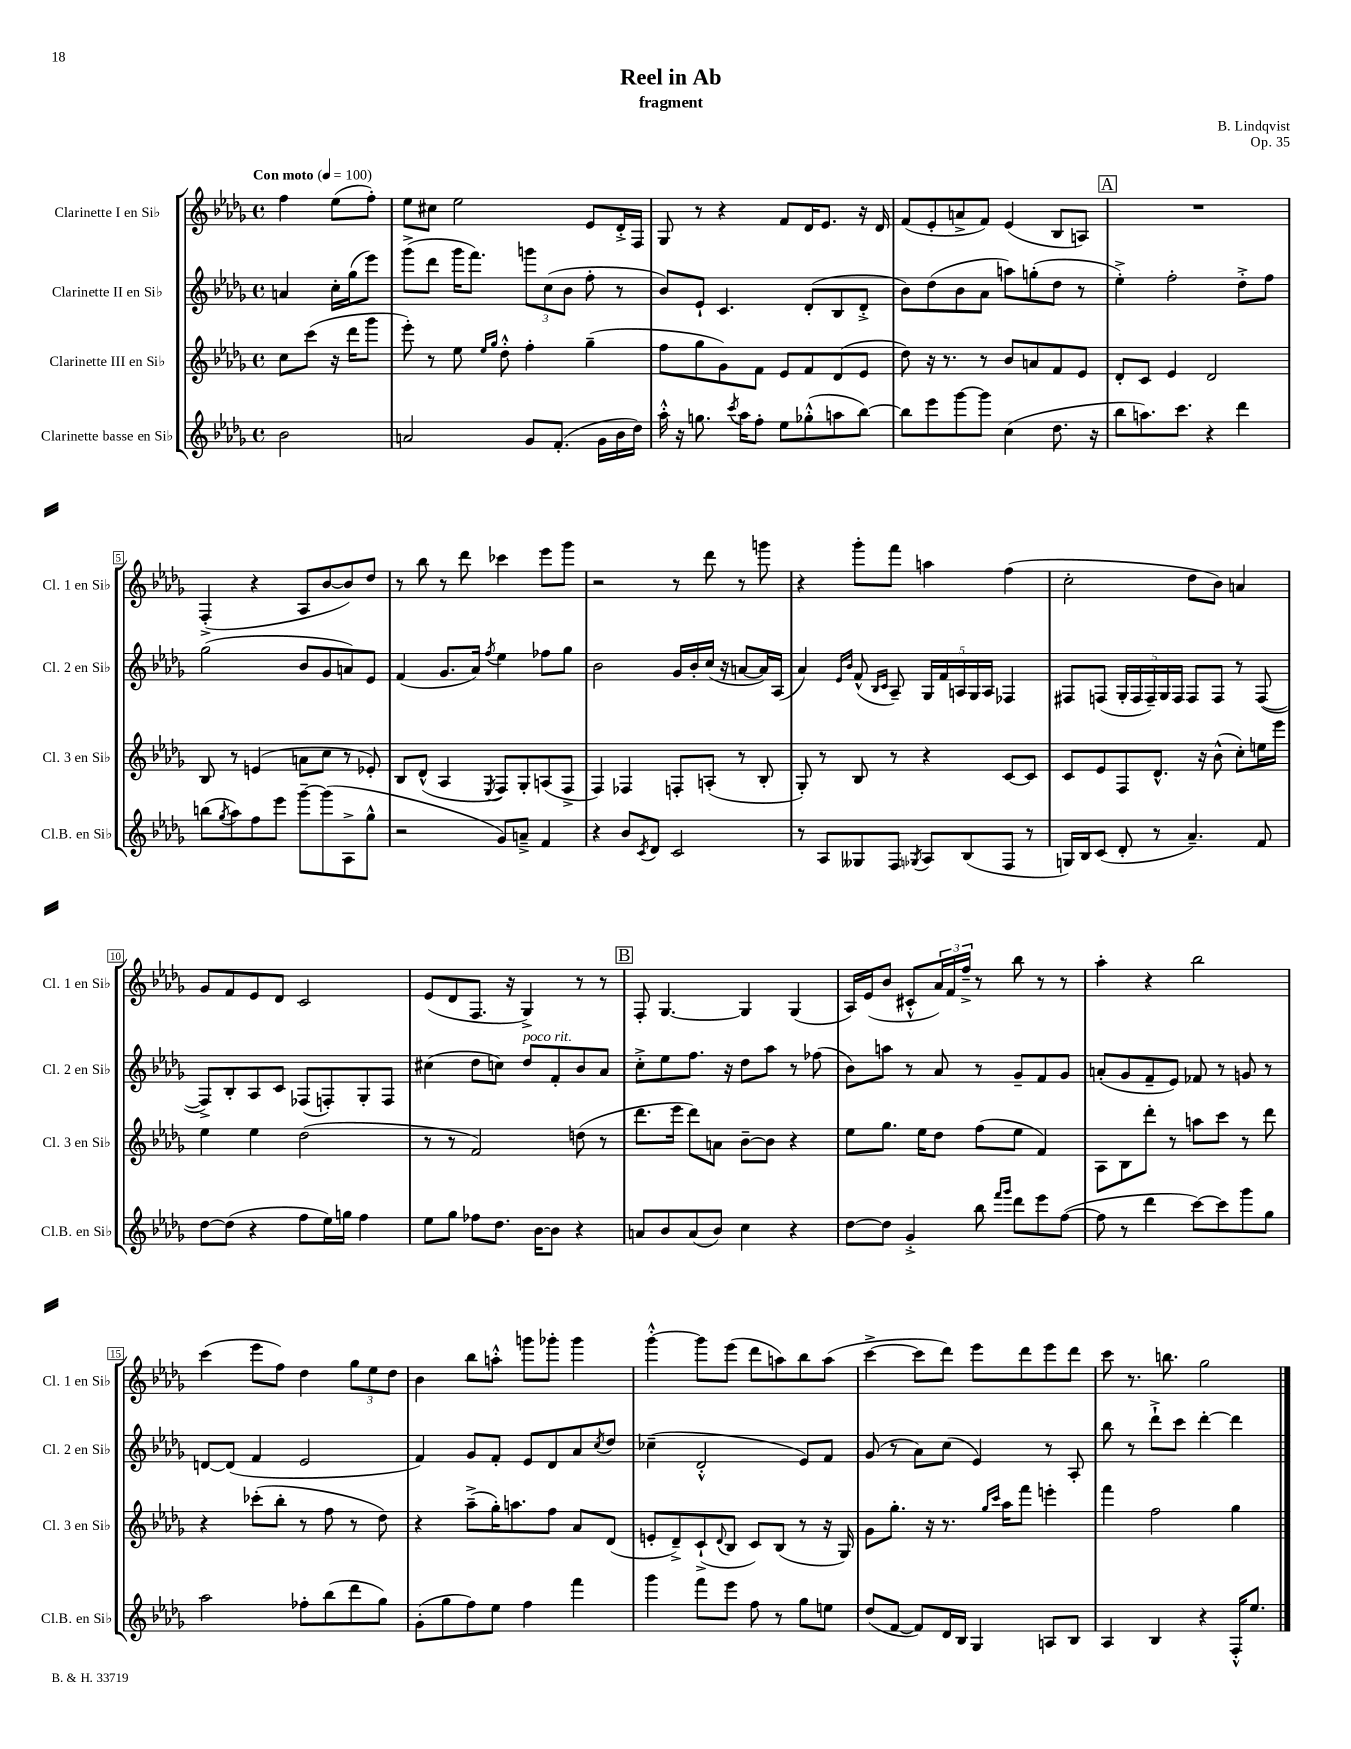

**kern	**kern	**kern	**kern
*staff4	*staff3	*staff2	*staff1
*clefG2	*clefG2	*clefG2	*clefG2
*k[b-e-a-d-g-]	*k[b-e-a-d-g-]	*k[b-e-a-d-g-]	*k[b-e-a-d-g-]
*M4/4	*M4/4	*M4/4	*M4/4
*met(c)	*met(c)	*met(c)	*met(c)
*MM100	*MM100	*MM100	*MM100
2b-	8cc	4a	4ff
.	(8ccc	.	.
.	16r	16cc'	(8ee-
.	16ddd-	(16gg-	.
.	8ggg-	8eee-)	8ff')
=	=	=	=
2a	8eee-')	(8ggg-^	8ee-
.	8r	8ddd-	8cc#
.	8ee-	16ggg-	2ee-
.	.	8.fff)	.
.	16qqee-	.	.
.	16qqgg-	.	.
.	8dd-'^^	.	.
8g-	4ff'	12ggg	.
.	.	(12cc	.
(8.f'	.	.	.
.	.	12b-	.
.	(4gg-~	8ff'	8e-
16g-	.	.	.
16b-	.	8r	16d-'^
16dd-)	.	.	16F
=	=	=	=
16aa-'^^	8ff	8b-)	8G-
16r	.	.	.
8.gg	8gg-	8e-`	8r
.	8g-)	4.c	4r
8qccc	.	.	.
16aa-	.	.	.
8ff'	8f	.	.
8ee-	8e-	.	8f
(8gg-'^^	8f	(8d-'	16d-
.	.	.	8.e-
8aa	(8d-	8B-	.
[8bb-)	8e-	8d-'^	16r
.	.	.	16d-
=	=	=	=
8bb-]	8dd-)	8b-)	(8f
8eee-	16r	(8dd-	8e-'
.	8.r	.	.
[8ggg-	.	8b-	8a^
8ggg-]	8r	8a-	8f)
(4cc	8b-	8aa)	(4e-
.	8a	(8gg'	.
8.dd-	8f	8dd-	8B-
.	8e-	8r	8A)
16r	.	.	.
=	=	=	=
8bb-	8d-'	4ee-'^)	1r
8.aa)	8c	.	.
.	4e-	2ff'	.
8.ccc	.	.	.
4r	2d-	.	.
4ddd-	.	8dd-'^	.
.	.	8ff	.
=	=	=	=
(8bb	8B-	(2gg-	(4F'^
8qgg-	.	.	.
8aa-)	8r	.	.
8ff	(4e	.	4r
8eee-	.	.	.
[8ggg-~	8a	8b-	8A-
(8ggg-]	8cc	8g-	[8b-
8A-^	8r	8a)	8b-])
8gg-^^	8e-')	8e-	8dd-
=	=	=	=
2r	8B-	(4f	8r
.	(8d-^^	.	8bb-
.	4A-	8.g-	8r
.	.	.	8ddd-
.	.	16a-)	.
.	8qE-	8qff	.
8g-)	8F)	4ee-	4ccc-
8a~^	8G-'	.	.
4f	(8A	8ff-	8eee-
.	8F^	8gg-	8ggg-
=	=	=	=
4r	4F)	2b-	2r
8b-	4F-	.	.
8qc	.	.	.
8d-	.	.	.
2c	8F'	16g-	8r
.	.	16b-'	.
.	(8A'	(16cc	8ddd-
.	.	16r	.
.	8r	[8a	8r
.	8B-'	16a])	8ggg
.	.	(16A-	.
=	=	=	=
8r	8G-')	4a-)	4r
8A-	8r	.	.
.	.	16qqe-	.
.	.	16qqb-	.
8G--	8B-	(8f^^	8ggg-'
.	.	16qqB-	.
.	.	16qqc	.
8F	8r	8A-~)	8fff
8qG-	.	.	.
8A-	4r	20G-	4aa
.	.	20f	.
.	.	20A	.
(8B-	.	.	.
.	.	20G-	.
.	.	20A	.
8F	[8c	4F-	(4ff
8r	8c]	.	.
=	=	=	=
16G)	8c	8F#	2cc'
16B-	.	.	.
(8c	8e-	(8F	.
8d-'	8F	20G-'	.
.	.	20F	.
.	.	20F~)	.
8r	8.d-^^	.	.
.	.	20G-	.
.	.	20F	.
4.a-~)	.	8F	8dd-
.	16r	.	.
.	(8b-^^	8F	8b-)
.	8cc')	8r	4a
8f	16ee	([8F	.
.	16eee-	.	.
=	=	=	=
[8dd-	4ee-	8F^])	8g-
(8dd-]	.	8B-'	8f
4r	4ee-	8A-	8e-
.	.	8c	8d-
8ff	(2dd-	(8F-	2c
16ee-)	.	8F')	.
16gg	.	.	.
4ff	.	8G-'	.
.	.	8F	.
=	=	=	=
8ee-	8r	(4cc#	(8e-
8gg-	8r	.	8d-
8ff-	2f)	8dd-	8.F
8.dd-	.	8cc)	.
.	.	.	16r
.	.	8dd-	4G-^)
[16b-	.	.	.
8b-]	.	8f'	.
4r	(8dd	8b-	8r
.	8r	8a-	8r
=	=	=	=
8a	8.ddd-	8cc'^	8F'
8b-	.	8ee-	[4.G-
.	16eee-	.	.
(8a	8ddd-)	8.ff	.
8b-)	8a	.	.
.	.	16r	.
4cc	[8b-~	8dd-	4G-]
.	8b-]	8aa-	.
4r	4r	8r	(4G-
.	.	(8ff-	.
=	=	=	=
[8dd-	8ee-	8b-)	16A-)
.	.	.	(16e-
8dd-]	8.gg-	8aa	8b-
4g-'^	.	8r	8c#'^^
.	16ee-	.	.
.	8dd-	8a-	24a-)
.	.	.	24f
.	.	.	24ff~^
8bb-	(8ff	8r	8r
16qqfff	.	.	.
16qqggg-	.	.	.
8ddd-	8ee-	8g-~	8bb-
8eee-	4f)	8f	8r
([8ff	.	8g-	8r
=	=	=	=
8ff]	8A-	(8a'	4aa-'
8r	8B-	8g-	.
4ddd-	8ddd-'	8f~	4r
.	8r	8e-)	.
[8ccc)	8aa	8f-	2bb-
8ccc]	8ccc	8r	.
8ggg-	8r	8g	.
8gg-	8ddd-	8r	.
=	=	=	=
2aa-	4r	[8d	(4ccc
.	.	(8d]	.
.	(8ccc-'	4f	8eee-
.	8bb-'	.	8ff)
8ff-'	8r	2e-	4dd-
(8bb-	8ff	.	.
8ddd-	8r	.	12gg-
.	.	.	12ee-
8gg-)	8dd-)	.	.
.	.	.	12dd-
=	=	=	=
(8g-'	4r	4f)	4b-
8gg-	.	.	.
8ff)	(8aa-~^	8g-	8bb-
8ee-	16gg-')	8f'	8aa'^^
.	8.aa	.	.
4ff	.	8e-	8ggg
.	8ff	8d-	8ggg-'
4fff	8a-	8a-	4ggg-
.	.	8qcc	.
.	(8d-	8dd-	.
=	=	=	=
4ggg-	8e'	(4cc-~	[4ggg-'^^
.	8d-~^)	.	.
8fff	(8c`^	2d-'^^	8ggg-]
.	8qqd-	.	.
8eee-	8B-	.	(8eee-
8ff	8c)	.	8ddd-
8r	(8B-	.	8aa)
8gg-	8r	8e-)	8bb-
8ee	16r	8f	(8aa
.	16G-)	.	.
=	=	=	=
(8dd-	8g-	(8g-	[4ccc^
[8f	8.gg-'	8r	.
8f])	.	8a-)	8ccc]
.	16r	.	.
16d-	8.r	(8cc	8ddd-)
16B-	.	.	.
4G-	.	4e-)	8eee-
.	16qqgg-	.	.
.	16qqccc	.	.
.	16aa-	.	.
.	8fff	.	8ddd-
8A	4eee'	8r	8eee-
8B-	.	8A-'	8ddd-
=	=	=	=
4A-	4fff	8bb-	8ccc
.	.	8r	8.r
4B-	2ff	8ddd-`^	.
.	.	.	8.bb
.	.	8ccc	.
4r	.	[4ddd-'	2gg-
16F'^^	4gg-	4ddd-]	.
8.ee-	.	.	.
==	==	==	==
*-	*-	*-	*-
